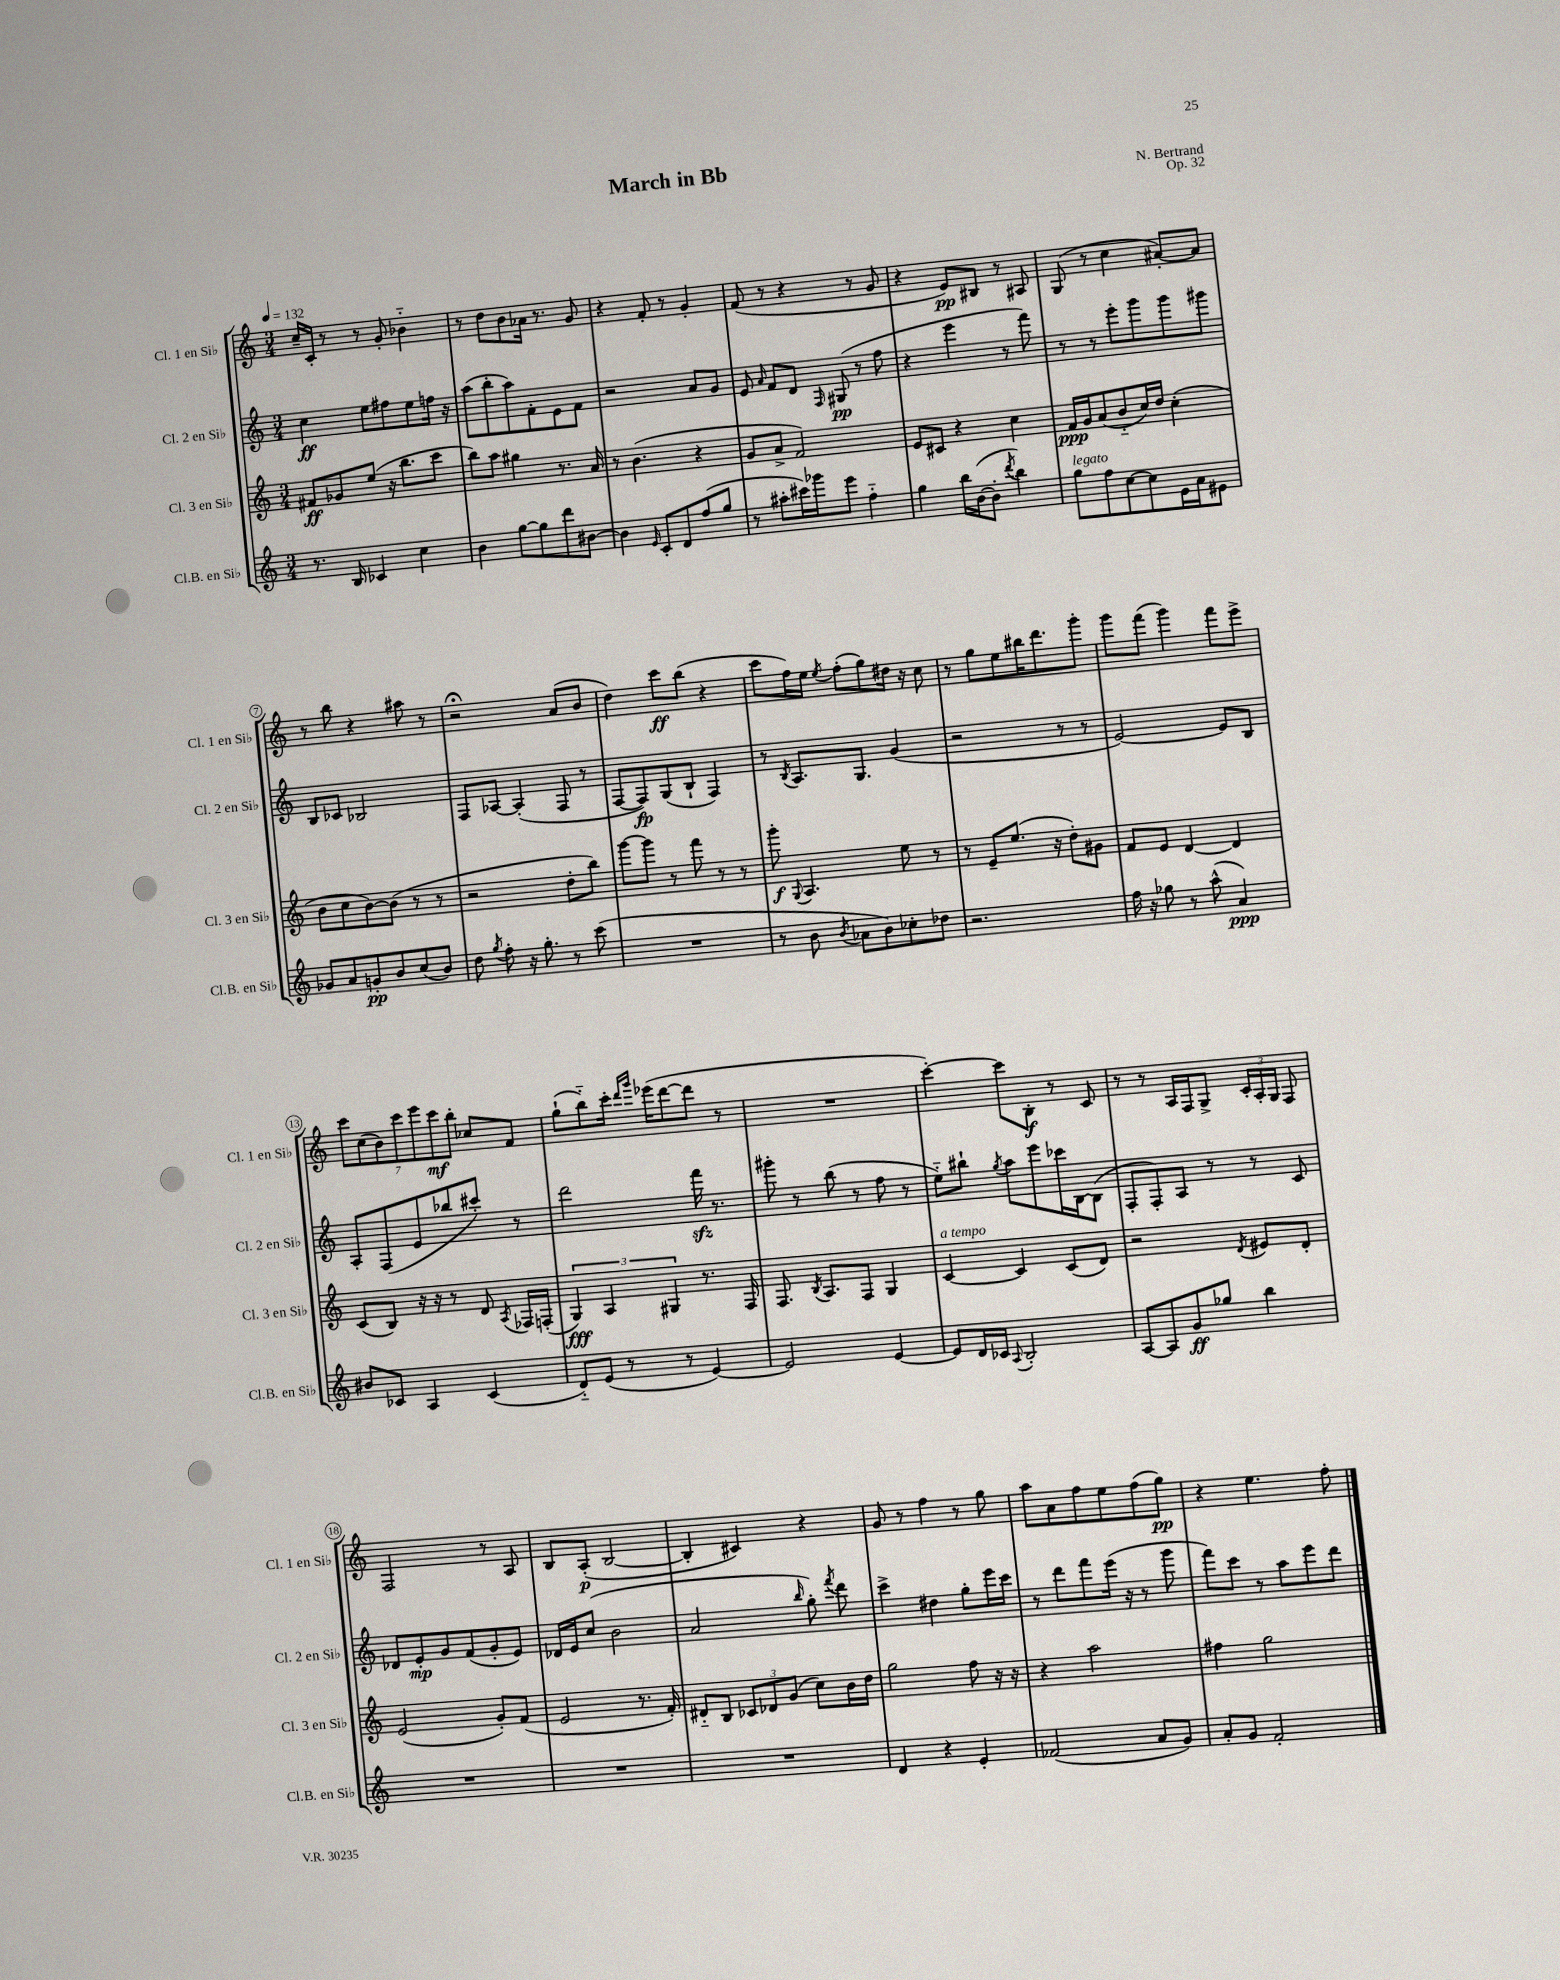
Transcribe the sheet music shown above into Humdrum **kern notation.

**kern	**dynam	**kern	**dynam	**kern	**dynam	**kern	**dynam
*part4	*part4	*part3	*part3	*part2	*part2	*part1	*part1
*staff4	*staff4	*staff3	*staff3	*staff2	*staff2	*staff1	*staff1
*I"Cl.B. en Si♭	*	*I"Cl. 3 en Si♭	*	*I"Cl. 2 en Si♭	*	*I"Cl. 1 en Si♭	*
*I'Cl.B. en Si♭	*	*I'Cl. 3 en Si♭	*	*I'Cl. 2 en Si♭	*	*I'Cl. 1 en Si♭	*
*clefG2	*	*clefG2	*	*clefG2	*	*clefG2	*
*k[]	*	*k[]	*	*k[]	*	*k[]	*
*M3/4	*	*M3/4	*	*M3/4	*	*M3/4	*
*MM132	*	*MM132	*	*MM132	*	*MM132	*
=1	=1	=1	=1	=1	=1	=1	=1
8.r	.	8f#X/L	ff	4cc\	ff	16cc~/LL	.
.	.	.	.	.	.	16c'/JJ	.
.	.	8g-X/	.	.	.	8r	.
16B/	.	.	.	.	.	.	.
4c-X/	.	(8ee/J	.	8ee\L	.	8r	.
.	.	16r	.	8ff#X\	.	8g'/	.
.	.	8.bb\L	.	.	.	.	.
4cc\	.	.	.	8ee\	.	4b-X\	.
.	.	8ccc\J	.	16ffn\Jk	.	.	.
.	.	.	.	16r	.	.	.
=2	=2	=2	=2	=2	=2	=2	=2
4b\	.	8bb\L)	.	(8aa\L	.	8r	.
.	.	8aa\J	.	8bb'\	.	8dd\L	.
[8gg\L	.	4gg#X\	.	8aa\)	.	8b\	.
8gg\]	.	.	.	8f'\	.	16a-X\Jk	.
.	.	.	.	.	.	8.r	.
8ddd\	.	8.r	.	8e\	.	.	.
[8b#X\J	.	.	.	8f\J	.	8g/	.
.	.	16a/	.	.	.	.	.
=3	=3	=3	=3	=3	=3	=3	=3
4b#\]	.	8r	.	2r	.	4r	.
.	.	(4.b\	.	.	.	.	.
16qqe/	.	.	.	.	.	.	.
8c'/L	.	.	.	.	.	8f'/	.
8d/	.	.	.	.	.	8r	.
(8ff/	.	4r	.	8a/L	.	4g'/	.
8gg/J	.	.	.	8g/J	.	.	.
=4	=4	=4	=4	=4	=4	=4	=4
8r	.	8g/L	.	8e/	.	(8f/	.
.	.	.	.	16qqa/	.	.	.
8aa#X'\L	.	8a^/J	.	8f/L	.	8r	.
16ccc#X\L)	.	2f/)	.	8d/J	.	4r	.
16ggg-X\J	.	.	.	.	.	.	.
.	.	.	.	16qqF/	.	.	.
8eee\J	.	.	.	(8G#X/	pp	.	.
4ff\	.	.	.	8r	.	8r	.
.	.	.	.	8ff\	.	8g/	.
=5	=5	=5	=5	=5	=5	=5	=5
4gg\	.	8e/L	.	4r	.	4r	.
.	.	8c#X/J	.	.	.	.	.
16bb\LL	.	4r	.	4eee\	.	8e/L)	pp
([16b\J	.	.	.	.	.	.	.
8b'\J]	.	.	.	.	.	8B#X/J	.
8qddd/	.	.	.	.	.	.	.
4bb\)	.	4cc\	.	8r	.	8r	.
.	.	.	.	8fff\)	.	8A#X/	.
=6	=6	=6	=6	=6	=6	=6	=6
!LO:TX:a:i:t=legato	!	!	!	!	!	!	!
8gg\L	.	16f/LL	ppp	8r	.	(8G/	.
.	.	16g/J	.	.	.	.	.
8ff\	.	(8a/	.	8r	.	8r	.
[8cc\	.	8b/	.	8eee'\L	.	4cc\	.
8cc\]	.	16cc/L)	.	8ggg\	.	.	.
.	.	16dd/JJ	.	.	.	.	.
16e\L	.	(4cc'\	.	8ggg\	.	[8a#X'/L)	.
16a\J	.	.	.	.	.	.	.
8e#X\J	.	.	.	8ggg#X\J	.	8a#/J]	.
!!LO:LB:g=z
=7	=7	=7	=7	=7	=7	=7	=7
8g-X/L	.	8b\L	.	8B/L	.	8r	.
8a/	.	8cc\	.	8c-X/J	.	8bb\	.
8gn'/	pp	[8b\)	.	2B-X/	.	4r	.
8b/	.	(8b\J]	.	.	.	.	.
(8cc/	.	8r	.	.	.	8aa#X\	.
8b/J)	.	8r	.	.	.	8r	.
=8	=8	=8	=8	=8	=8	=8	=8
8dd\	.	2r	.	8F/L	.	2r;<	.
8qgg/	.	.	.	.	.	.	.
8ff'\	.	.	.	[8A-X/J	.	.	.
16r	.	.	.	(4A-'/]	.	.	.
8.gg'\	.	.	.	.	.	.	.
8r	.	8dd'\L	.	8F/	.	(8a/L	.
(8ccc\	.	8bb\J)	.	8r	.	8b/J	.
=9	=9	=9	=9	=9	=9	=9	=9
2.r	.	[8ggg\L	.	[8F/L	.	4dd\)	.
.	.	8ggg\J]	.	8F/])	fp	.	.
.	.	8r	.	(8G/	.	8ccc\L	ff
.	.	8fff\	.	8B`/J	.	(8bb\J	.
.	.	8r	.	4F/)	.	4r	.
.	.	8r	.	.	.	.	.
=10	=10	=10	=10	=10	=10	=10	=10
8r	.	8ggg'\	f	8r	.	8ccc\L	.
.	.	8qqG/	.	8qB/	.	.	.
8b\	.	4.A/	.	8.A/L	.	16ff\L)	.
.	.	.	.	.	.	16ee\JJ	.
8qb/	.	.	.	.	.	8qee/	.
8a-X\L	.	.	.	.	.	(8ff'\L	.
.	.	.	.	8.G/J	.	.	.
8b\)	.	.	.	.	.	8gg\)	.
8cc-X'\	.	8ee\	.	(4g/	.	16dd#X\Jk	.
.	.	.	.	.	.	16r	.
8dd-X\J	.	8r	.	.	.	8cc\	.
=11	=11	=11	=11	=11	=11	=11	=11
2.r	.	8r	.	2r	.	8r	.
.	.	8e~/L	.	.	.	8gg\L	.
.	.	(8.ee/J	.	.	.	8ee\	.
.	.	.	.	.	.	16bb#X\K	.
.	.	16r	.	.	.	8.ddd\	.
.	.	8dd'\L)	.	8r	.	.	.
.	.	8g#X\J	.	8r	.	8ggg'\J	.
=12	=12	=12	=12	=12	=12	=12	=12
16ff\	.	8f/L	.	[2e/)	.	8ggg\L	.
16r	.	.	.	.	.	.	.
8gg-X\	.	8e/J	.	.	.	(8fff\J	.
8r	.	[4d/	.	.	.	4ggg\)	.
(8aa^^\	.	.	.	.	.	.	.
4a/)	ppp	4d/]	.	8e/L]	.	8fff\L	.
.	.	.	.	8B/J	.	8eee^\J	.
!!LO:LB:g=z
=13	=13	=13	=13	=13	=13	=13	=13
8b#X/L	.	(8c/L	.	8A'/L	.	14ccc\L	.
.	.	.	.	.	.	(14cc\	.
8c-X/J	.	8B/J)	.	(8F/	.	.	.
.	.	.	.	.	.	14b\)	.
.	.	.	.	.	.	14ccc\	.
4A/	.	16r	.	8e/	.	.	.
.	.	.	.	.	.	14eee\	.
.	.	16r	.	.	.	.	.
.	.	.	.	.	.	14ccc\	mf
.	.	8r	.	8bb-X/	.	.	.
.	.	.	.	.	.	14bb'\J	.
(4c-/	.	8d/	.	8ccc#X'/J)	.	8cc-X/L	.
.	.	8qA/	.	.	.	.	.
.	.	16F-X/LL	.	8r	.	8f/J	.
.	.	(16Fn'/JJ	.	.	.	.	.
=14	=14	=14	=14	=14	=14	=14	=14
8d/L)	.	6G/)	fff	2ddd\	.	(8gg`\L	.
(8e/J	.	.	.	.	.	8bb\)	.
.	.	6A/	.	.	.	.	.
8r	.	.	.	.	.	16ccc'\Jk	.
.	.	.	.	.	.	16qqddd/LL	.
.	.	.	.	.	.	16qqggg/JJ	.
.	.	.	.	.	.	(16eee-X\KL	.
.	.	6G#X/	.	.	.	.	.
8r	.	.	.	.	.	[8ddd\	.
[4e/)	.	8.r	.	16fffzz\	.	8ddd\J]	.
.	.	.	.	8.r	.	.	.
.	.	.	.	.	.	8r	.
.	.	16F/	.	.	.	.	.
=15	=15	=15	=15	=15	=15	=15	=15
2e/]	.	8.F/	.	8ggg#X'\	.	2.r	.
.	.	.	.	8r	.	.	.
.	.	8qB/	.	.	.	.	.
.	.	8.A/L	.	.	.	.	.
.	.	.	.	(8bb\	.	.	.
.	.	8F/J	.	8r	.	.	.
[4e/	.	4G/	.	8ff\	.	.	.
.	.	.	.	8r	.	.	.
=16	=16	=16	=16	=16	=16	=16	=16
!	!	!LO:TX:a:i:t=a tempo	!	!	!	!	!
8e/L]	.	[4c/	.	8ee\L)	.	[4ccc'\)	.
16d/L	.	.	.	8bb#X`\J	.	.	.
16c-X/JJ	.	.	.	.	.	.	.
8qqA/	.	.	.	8qgg/	.	.	.
2B'/	.	4c/]	.	8aa\L	.	8ccc\L]	.
.	.	.	.	8eee\	.	8B'\J	f
.	.	(8c/L	.	16ccc-X\L	.	8r	.
.	.	.	.	[16B\J	.	.	.
.	.	8d/J)	.	(8B\J]	.	8c/	.
=17	=17	=17	=17	=17	=17	=17	=17
[8A/L	.	2r	.	8F'/L	.	8r	.
8A/]	.	.	.	8F'/)	.	8r	.
8g/	ff	.	.	8A/J	.	16A/LL	.
.	.	.	.	.	.	16F/J	.
8gg-X/J	.	.	.	8r	.	8G^/J	.
.	.	8qd/	.	.	.	.	.
4bb\	.	8e#X/L	.	8r	.	24c'/LL	.
.	.	.	.	.	.	24A'/	.
.	.	.	.	.	.	24G/JJ	.
.	.	8d'/J	.	8c/	.	8F/	.
!!LO:LB:g=z
=18	=18	=18	=18	=18	=18	=18	=18
2.r	.	(2e/	.	8d-X/L	.	2F/	.
.	.	.	.	8e'/	mp	.	.
.	.	.	.	8g/	.	.	.
.	.	.	.	(8f/	.	.	.
.	.	8g'/L)	.	8g'/	.	8r	.
.	.	(8f/J	.	8e/J)	.	8A/	.
=19	=19	=19	=19	=19	=19	=19	=19
2.r	.	2e/	.	16d-X/LL	.	8B/L	.
.	.	.	.	16e/J	.	.	.
.	.	.	.	(8cc/J	.	(8A'/J	p
.	.	.	.	2b\	.	[2B/	.
.	.	8.r	.	.	.	.	.
.	.	16f'/)	.	.	.	.	.
=20	=20	=20	=20	=20	=20	=20	=20
2.r	.	8d#X/L	.	2a/	.	4B'/]	.
.	.	8B/J	.	.	.	.	.
.	.	12c-X/L	.	.	.	4c#X/)	.
.	.	12d-X/	.	.	.	.	.
.	.	(12g/J	.	.	.	.	.
.	.	.	.	16qqbb/	.	.	.
.	.	8cc\L)	.	8gg'\)	.	4r	.
.	.	.	.	8qfff/	.	.	.
.	.	16b\L	.	8ddd\	.	.	.
.	.	16dd\JJ	.	.	.	.	.
=21	=21	=21	=21	=21	=21	=21	=21
4d/	.	2gg\	.	4ccc^\	.	8g/	.
.	.	.	.	.	.	8r	.
4r	.	.	.	4dd#X\	.	4ff\	.
4e'/	.	8ff\	.	8gg'\L	.	8r	.
.	.	16r	.	16eee\L	.	8gg\	.
.	.	16r	.	16ccc\JJ	.	.	.
=22	=22	=22	=22	=22	=22	=22	=22
(2f-X/	.	4r	.	8r	.	8aa\L	.
.	.	.	.	8ddd\L	.	8a\	.
.	.	2aa\	.	8fff\	.	8ff\	.
.	.	.	.	(16eee\Jk	.	8ee\	.
.	.	.	.	16r	.	.	.
8a/L	.	.	.	8r	.	(8ff\	.
8g/J)	.	.	.	8ggg\	.	8gg\J)	pp
=23	=23	=23	=23	=23	=23	=23	=23
8a'/L	.	4ff#X\	.	8fff\L)	.	4r	.
8g/J	.	.	.	8ccc\J	.	.	.
2f'/	.	2gg\	.	8r	.	4.ee\	.
.	.	.	.	8aa\L	.	.	.
.	.	.	.	8eee\	.	.	.
.	.	.	.	8ddd\J	.	8ff'\	.
==	==	==	==	==	==	==	==
*-	*-	*-	*-	*-	*-	*-	*-
